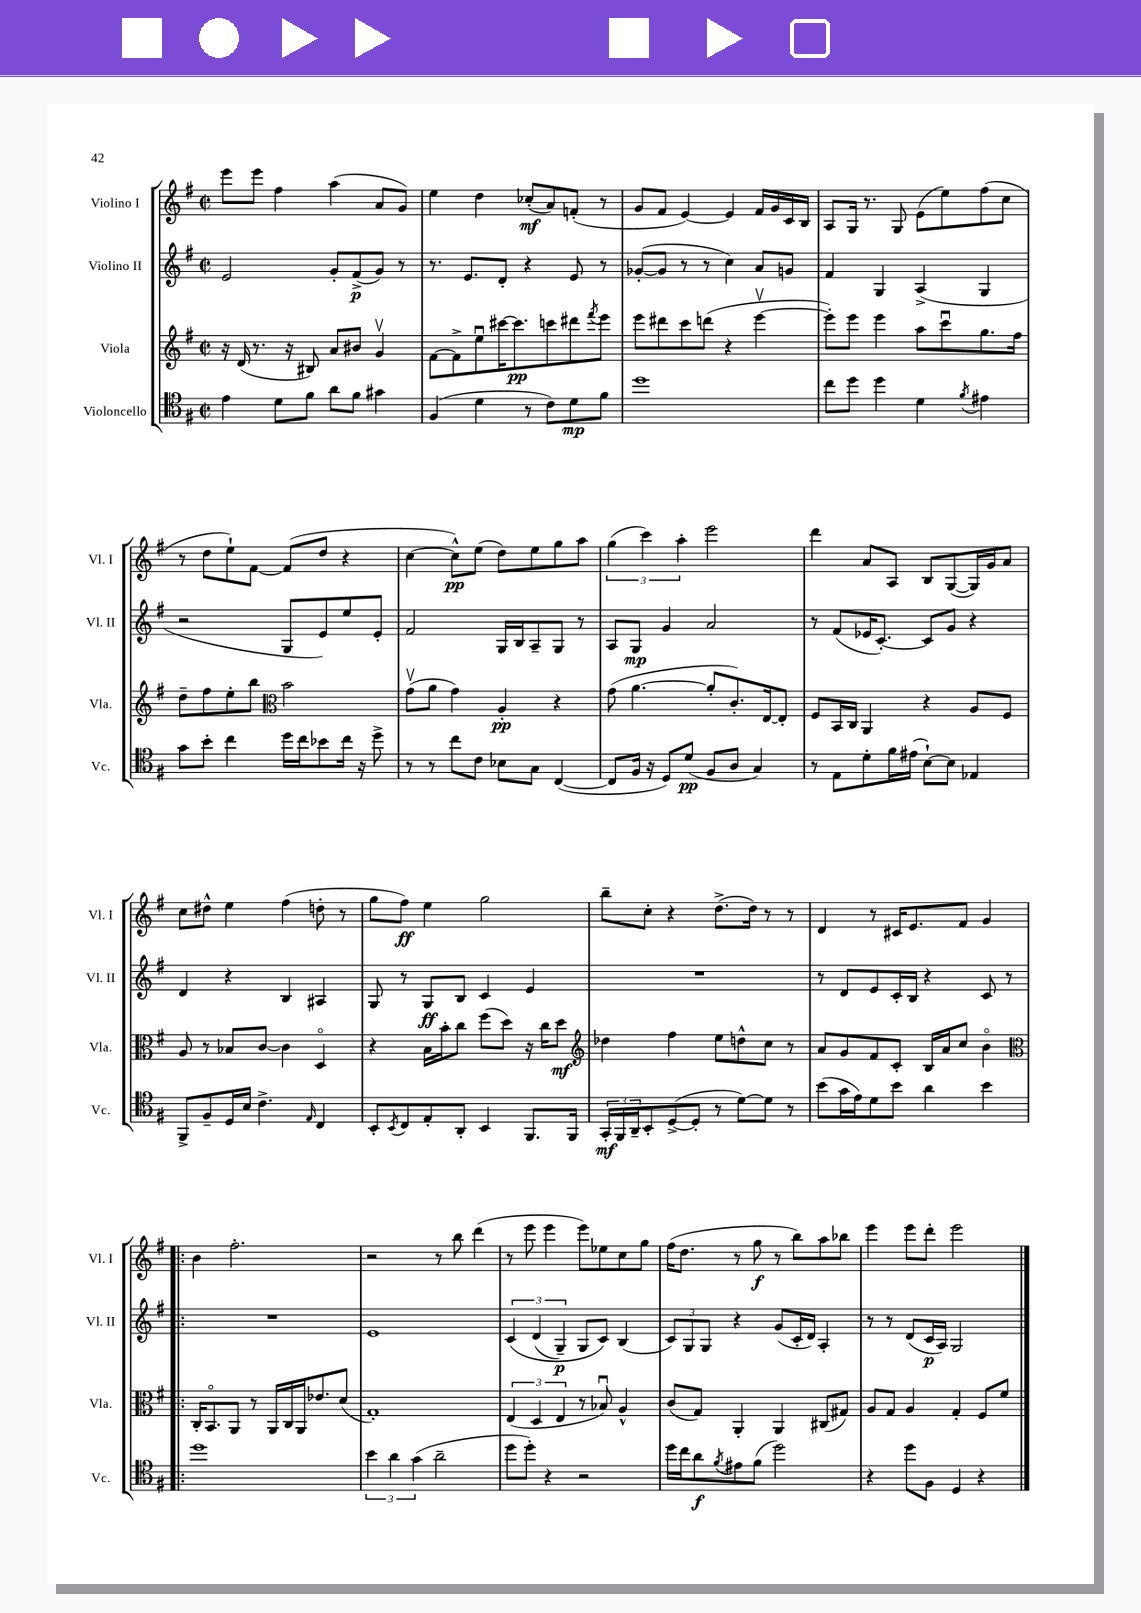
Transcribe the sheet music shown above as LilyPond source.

<<
\new StaffGroup <<
\new Staff = "s0" \with { instrumentName = "Violino I" shortInstrumentName = "Vl. I" } {
    \clef treble \key g \major \defaultTimeSignature \time 2/2
    e'''8 e'''8 fis''4 a''4( a'8 g'8) |
    e''4 d''4 ces''8-.\mf( a'8) f'8-.( r8 |
    g'8 fis'8 e'4~) e'4 fis'16 g'16 c'16 b16 |
    a8 g16 r8. g8 e'8( e''8) fis''8( c''8 |
    r8 d''8 e''8-!) fis'8~ fis'8( d''8 r4 |
    c''4~ c''8-^\pp) e''8( d''8) e''8 g''8 a''8 |
    \tuplet 3/2 { g''4( c'''4) a''4-. } e'''2 |
    d'''4 a'8 a8 b8 g8~( g16) g'16 a'8 |
    c''8 dis''8-^ e''4 fis''4( d''8-. r8 |
    g''8 fis''8\ff) e''4 g''2 |
    b''8-- c''8-. r4 d''8.->( d''16) r8 r8 |
    d'4 r8 cis'16 e'8. fis'8 g'4 |
    \bar ".|:" b'4 fis''2.-. |
    r2 r8 b''8 d'''4( |
    r8 e'''8 e'''4 e'''8) ees''8 c''8 g''8 |
    fis''16( d''8. r8 g''8\f r8 b''8) a''8 bes''8 |
    e'''4 e'''8 d'''8-. e'''2 \bar "|." |
}
\new Staff = "s1" \with { instrumentName = "Violino II" shortInstrumentName = "Vl. II" } {
    \clef treble \key g \major \defaultTimeSignature \time 2/2
    e'2 g'8-. fis'8->\p( g'8) r8 |
    r8. e'8. d'8-. r4 e'8 r8 |
    ges'8~-.( ges'8 r8 r8 c''4) a'8 g'8 |
    fis'4 g4 a4->( g4 |
    r2 g8 e'8) e''8 e'8-. |
    fis'2 g16 b16 a8-- g8 r8 |
    a8 g8\mp g'4 a'2 |
    r8 fis'8( ees'16 c'8.~-.) c'8 g'8 r4 |
    d'4 r4 b4 ais4 |
    g8 r8 g8\ff b8 c'4 e'4 |
    R1 |
    r8 d'8 e'8 c'16-. b16 r4 c'8 r8 |
    \bar ".|:" R1 |
    e'1 |
    \tuplet 3/2 { c'4\( d'4( g4--\p) } g8 c'8\) b4( |
    \tuplet 3/2 { c'8) g8 g8 } r4 g'8( c'16-. d'16) a4-. |
    r8 r8 d'8( c'16\p a16) g2 \bar "|." |
}
\new Staff = "s2" \with { instrumentName = "Viola" shortInstrumentName = "Vla." } {
    \clef treble \key g \major \defaultTimeSignature \time 2/2
    r16 d'16( r8. r16 bis8) a'8 bis'8 g'4\upbow |
    fis'8~ fis'8-> e''8\downbow cis'''16~ cis'''8.\pp c'''8 dis'''8 \acciaccatura { fis'''8 } e'''8 |
    e'''8 dis'''8 c'''8 d'''8( r4 e'''4~\upbow |
    e'''8-.) e'''8 e'''4 a''8 c'''8\downbow g''8. fis''16 |
    d''8-- fis''8 e''8-. b''8 \clef alto b'2 |
    g'8\upbow( a'8 g'4) a4-.\pp r4 |
    g'8( a'4.~ a'8-. c'8.-.) e16~ e8-. |
    fis8 b,16 c16 a,4 r4 a8 fis8 |
    a8 r8 bes8 c'8~ c'4 d4\flageolet |
    r4 b16 b'16-. c''8 fis''8( d''8) r16 c''16 d''8\mf |
    \clef treble des''4 fis''4 e''8 d''8-^ c''8 r8 |
    a'8 g'8 fis'8 c'8-. b16 a'16 c''8 b'4\flageolet |
    \clef alto \bar ".|:" c16-. b,8.\flageolet a,8 r8 a,16 c16 a,16 ees'8. d'8( |
    g1-.) |
    \tuplet 3/2 { e4( d4 e4 } r8 bes8\downbow) a4-^ |
    c'8( g8) a,4-. a,4 cis8( gis8) |
    a8 g8 a4 g4-. fis8 fis'8 \bar "|." |
}
\new Staff = "s3" \with { instrumentName = "Violoncello" shortInstrumentName = "Vc." } {
    \clef tenor \key g \major \defaultTimeSignature \time 2/2
    e'4 d'8 fis'8 a'8 fis'8 gis'4 |
    fis4( d'4 r8 c'8) d'8\mp fis'8 |
    d''1 |
    c''8 d''8 d''4 d'4 \acciaccatura { fis'8 } eis'4 |
    g'8 b'8-. c''4 d''16 c''16 bes'8 c''16 r16 d''8-> |
    r8 r8 c''8 c'8 bes8 g8 c4~( |
    c8 fis16 r16 d8) d'8\pp( fis8 a8 g4) |
    r8 e8 d'8-. fis'16 eis'16( b8~-!) b8 ees4 |
    fis,8-> fis8-- d16 b16 c'4.-> \grace { e16 } c4 |
    b,8-. \acciaccatura { b,8 } c8 e8-. a,8-. b,4 fis,8. fis,16 |
    \tuplet 3/2 { g,16-.\mf fis,16 a,16-- } b,8-. d8~->( d8-. r8 d'8~) d'8 r8 |
    b'8( g'16 e'16) d'8 b'8 a'4 b'4 |
    \bar ".|:" d''1 |
    \tuplet 3/2 { b'4 a'4 g'4( } a'2-- |
    d''8 d''8-.) r4 r2 |
    d''16 c''16 a'8\f \acciaccatura { fis'8 } eis'8 fis'8( d''2) |
    r4 d''8 fis8 d4 r4 \bar "|." |
}
>>
>>
\layout { \context { \Score \remove "Bar_number_engraver" } }
